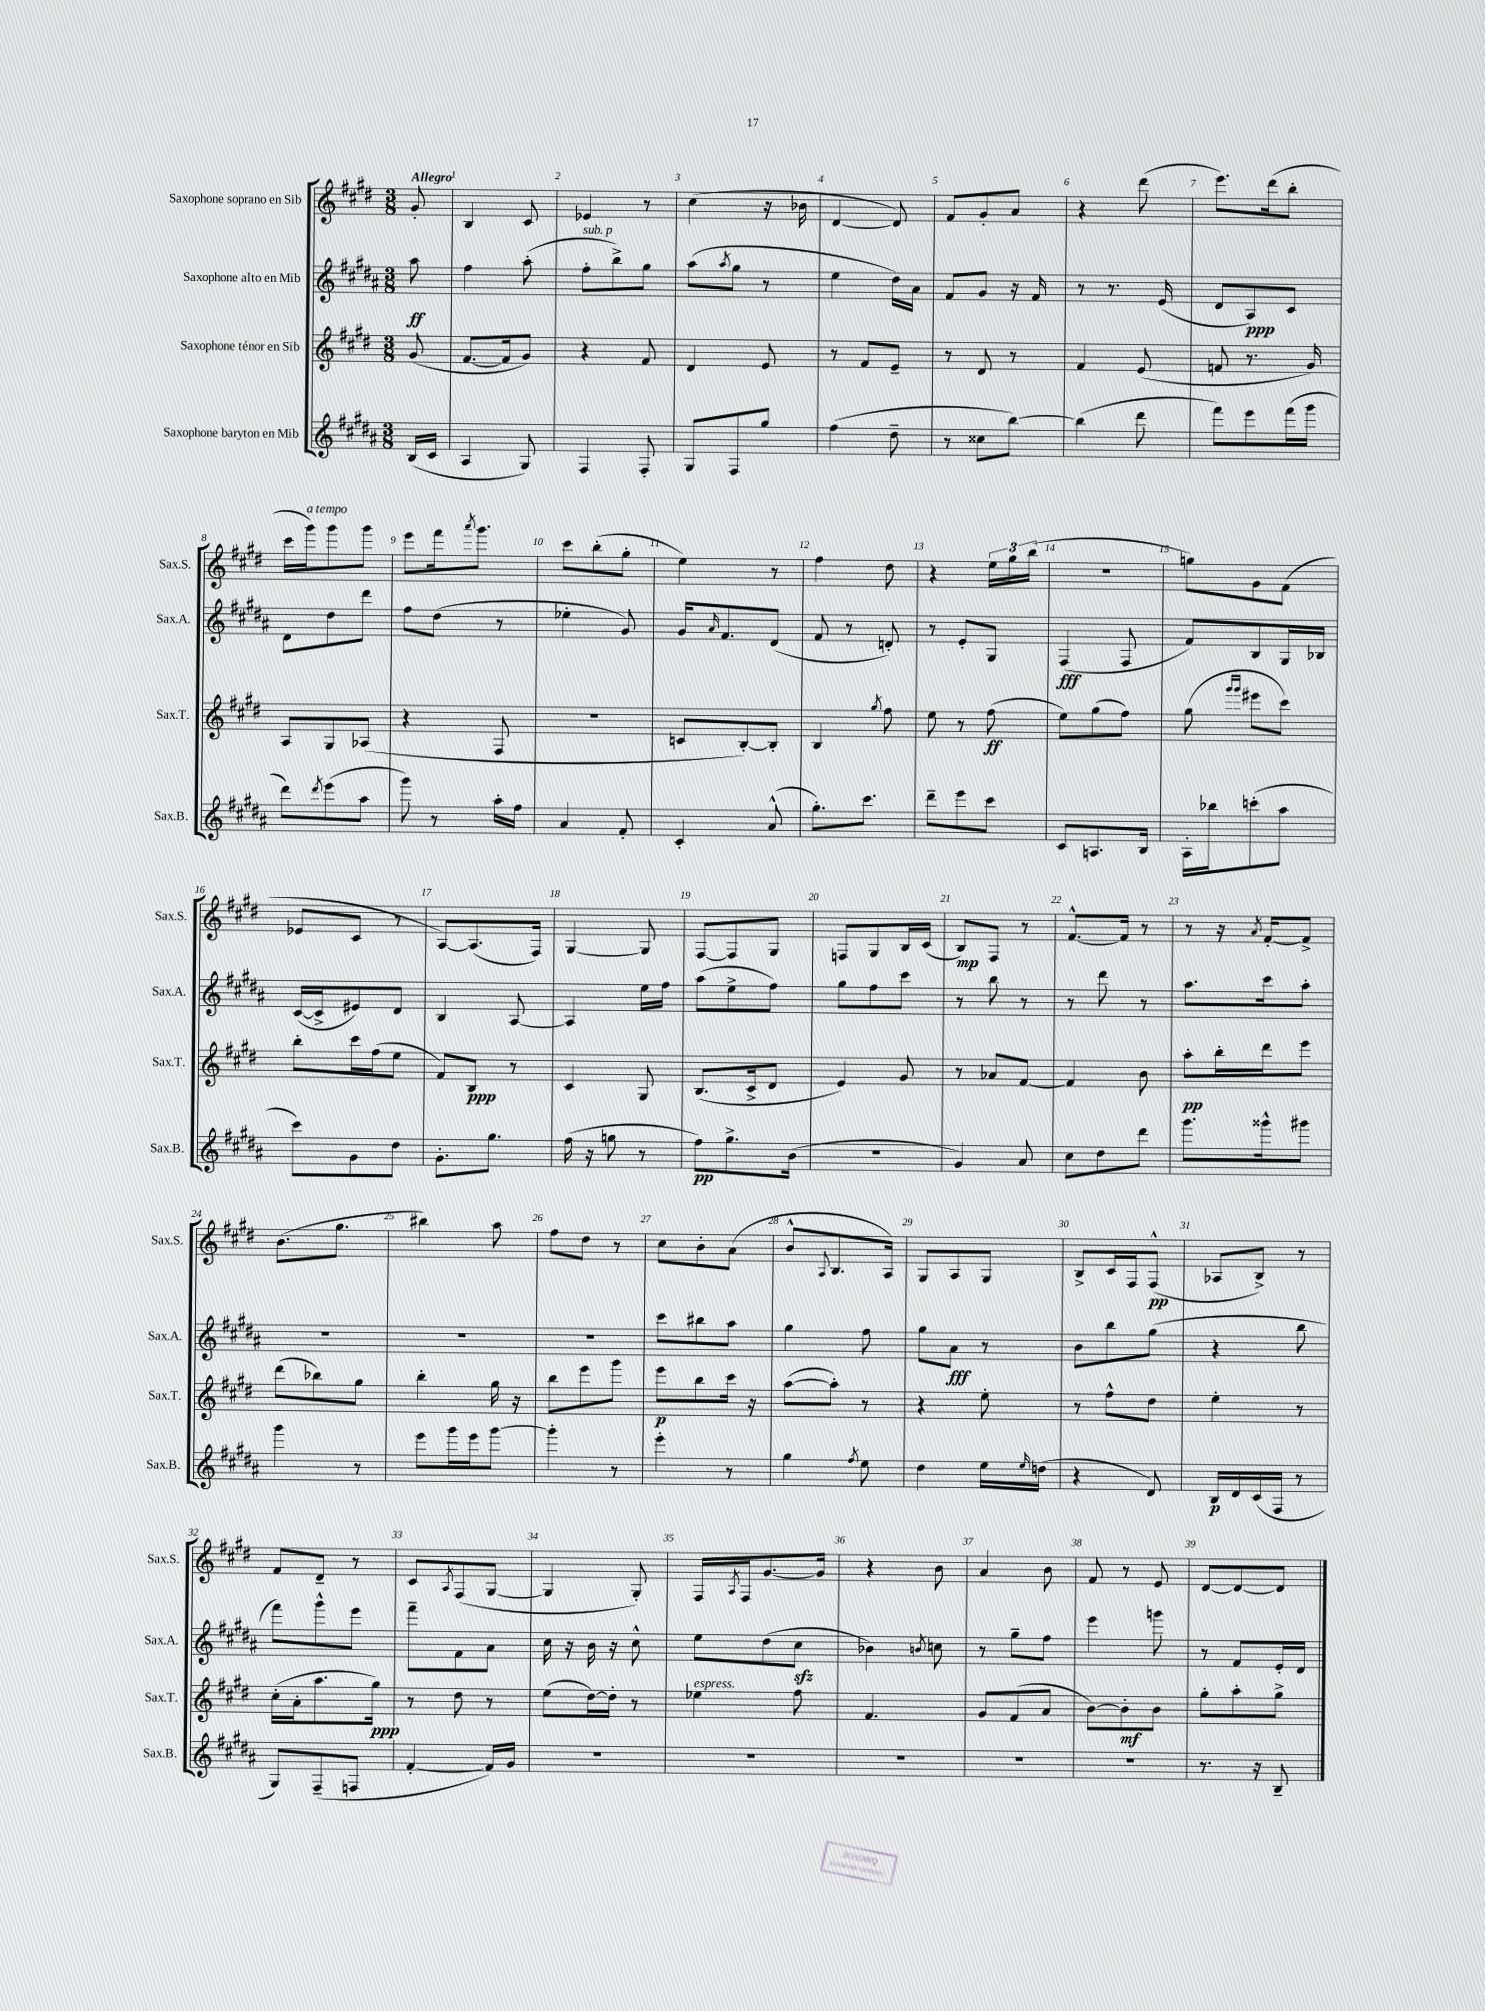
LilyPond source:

<<
\new StaffGroup <<
\new Staff = "s0" \with { instrumentName = "Saxophone soprano en Sib" shortInstrumentName = "Sax.S." } {
    \clef treble \key e \major \numericTimeSignature \time 3/8 \partial 8 \tempo "Allegro"
    gis'8-. |
    b4 cis'8 |
    ees'4 r8 |
    cis''4( r16 bes'16 |
    dis'4~ dis'8) |
    fis'8 gis'8-. a'8 |
    r4 dis'''8( |
    e'''8.) dis'''16( b''8-. |
    cis'''16 gis'''16^\markup { \italic "a tempo" }) gis'''8 gis'''8 |
    e'''8 fis'''16 \acciaccatura { a'''8 } gis'''8. |
    cis'''8 b''8-.( gis''8-. |
    e''4) r8 |
    fis''4 dis''8 |
    r4 \tuplet 3/2 { e''16 gis''16 b''16( } |
    R4. |
    g''8) gis'8 fis'8( |
    ees'8 cis'8 r8 |
    a8~) a8.( fis16) |
    gis4~ gis8 |
    fis8~ fis8 gis8 |
    f8 gis8 b16 cis'16( |
    b8\mp) fis8 r8 |
    fis'8.~-^ fis'16 r8 |
    r8 r16 \acciaccatura { a'8 } fis'16~-. fis'8-> |
    b'8.( gis''8. |
    bis''4) a''8 |
    fis''8 dis''8 r8 |
    cis''8 b'8-. a'8( |
    b'8-^ \appoggiatura { a8 } b8. a16) |
    gis8 a8 gis8 |
    b8-> cis'16 fis16 fis8-^\pp( |
    aes8 b8->) r8 |
    fis'8 dis'8-- r8 |
    cis'8 \acciaccatura { a8 } fis8( gis8~ |
    gis4 gis8-.) |
    fis16 \acciaccatura { a8 } fis16 gis'8.~ gis'16 |
    r4 b'8 |
    a'4 b'8 |
    fis'8 r8 e'8 |
    dis'8~ dis'8~ dis'8 \bar "|." |
}
\new Staff = "s1" \with { instrumentName = "Saxophone alto en Mib" shortInstrumentName = "Sax.A." } {
    \clef treble \key b \major \numericTimeSignature \time 3/8 \partial 8
    ais''8\ff |
    fis''4 ais''8-.( |
    fis''8-.^\markup { \italic "sub. p" } b''8->) gis''8 |
    ais''8( \acciaccatura { ais''8 } gis''8 r8 |
    e''4 dis''16) ais'16 |
    fis'8 gis'8 r16 fis'16 |
    r8 r8. e'16( |
    dis'8 ais8\ppp) cis'8 |
    dis'8 dis''8 dis'''8 |
    fis''8 dis''8( r8 |
    ees''4-. gis'8) |
    gis'16 \grace { ais'16 } fis'8. dis'8( |
    fis'8 r8 d'8-.) |
    r8 e'8-. gis8 |
    fis4\fff( fis8 |
    fis'8) b8 gis16 bes16 |
    cis'16~( cis'16-> eis'8) dis'8 |
    b4 ais8~ |
    ais4 e''16 fis''16 |
    ais''8( e''8-> fis''8) |
    gis''8 fis''8 cis'''8 |
    r8 b''8 r8 |
    r8 dis'''8 r8 |
    ais''8. cis'''16 ais''8-. |
    R4. |
    R4. |
    R4. |
    cis'''8 bis''8 ais''8 |
    gis''4 fis''8 |
    gis''8 ais'8\fff r8 |
    b'8 b''8 gis''8( |
    r4 b''8 |
    fis'''8) gis'''8-^ e'''8 |
    fis'''8-- fis'8 ais'8 |
    cis''16 r16 b'16 r16 cis''8-^ |
    e''8 dis''8( cis''8\sfz |
    bes'4) \acciaccatura { b'8 } c''8 |
    r8 gis''8-- fis''8 |
    e'''4 g'''8 |
    r8 fis'8 e'16-. dis'16 \bar "|." |
}
\new Staff = "s2" \with { instrumentName = "Saxophone ténor en Sib" shortInstrumentName = "Sax.T." } {
    \clef treble \key e \major \numericTimeSignature \time 3/8 \partial 8
    gis'8( |
    fis'8.~ fis'16 gis'8) |
    r4 fis'8 |
    dis'4 e'8 |
    r8 fis'8 e'8-- |
    r8 dis'8 r8 |
    fis'4 e'8( |
    f'8 r8. gis'16) |
    a8 gis8 aes8( |
    r4 fis8 |
    R4. |
    c'8 b8~-.) b8-. |
    b4 \acciaccatura { gis''8 } fis''8 |
    e''8 r8 fis''8\ff( |
    e''8) gis''8( fis''8) |
    gis''8( \grace { gis'''16 gis'''16 } eis'''8 cis'''8) |
    b''8-. cis'''16 fis''16( e''8 |
    fis'8) b8\ppp r8 |
    cis'4 gis8 |
    b8.( cis'16-> dis'8 |
    e'4) gis'8 |
    r8 aes'8 fis'8~ |
    fis'4 b'8 |
    a''8-.\pp b''16-. dis'''16 e'''8 |
    dis'''8( bes''8) gis''8 |
    b''4-. gis''16 r16 |
    b''8 e'''8 gis'''8 |
    e'''8\p b''8 cis'''16 r16 |
    a''8~( a''8-.) r8 |
    r4 e''8-. |
    r8 fis''8-^ dis''8 |
    e''4-. r8 |
    cis''16-.( a'16-. a''8. gis''16\ppp) |
    r8 dis''8 r8 |
    e''8( dis''16~) dis''16-. r8 |
    ees''4^\markup { \italic "espress." } fis''8 |
    fis'4. |
    gis'8 fis'8( a'8 |
    b'8~) b'8-.\mf b'8 |
    gis''8-. a''8-. gis''8-> \bar "|." |
}
\new Staff = "s3" \with { instrumentName = "Saxophone baryton en Mib" shortInstrumentName = "Sax.B." } {
    \clef treble \key b \major \numericTimeSignature \time 3/8 \partial 8
    b16( cis'16 |
    ais4 gis8) |
    fis4 fis8-. |
    gis8 fis8 gis''8 |
    fis''4( dis''8-- |
    r8 cisis''8 b''8~) |
    b''4( dis'''8 |
    fis'''8) e'''8 fis'''16( gis'''16 |
    dis'''8) \acciaccatura { dis'''8 } e'''8( ais''8 |
    gis'''8) r8 ais''16-. fis''16 |
    ais'4 fis'8-. |
    cis'4-. ais'8-^( |
    gis''8.-.) cis'''8. |
    dis'''8-- e'''8 cis'''8 |
    cis'8 a8. b16 |
    ais16-. bes''16 c'''8-.( ais''8 |
    cis'''8) gis'8 dis''8 |
    gis'8.-. gis''8. |
    fis''16( r16 g''8 r8 |
    fis''8\pp) gis''8.-> b'16( |
    R4. |
    gis'4) ais'8 |
    cis''8 dis''8 dis'''8 |
    gis'''8. gisis'''16-^ gis'''8 |
    gis'''4 r8 |
    e'''8 gis'''16 e'''16 gis'''8~ |
    gis'''4-. r8 |
    e'''4-. r8 |
    gis''4 \acciaccatura { fis''8 } e''8 |
    dis''4 e''16 \grace { e''16 } d''16( |
    r4 dis'8) |
    b16\p dis'16 cis'16( fis16 r8 |
    gis8) fis8--( f8 |
    fis'4~-. fis'16) gis'16 |
    R4. |
    R4. |
    R4. |
    R4. |
    R4. |
    r8. r16 b8-- \bar "|." |
}
>>
>>
\layout { \context { \Score \override BarNumber.break-visibility = ##(#f #t #t) barNumberVisibility = #all-bar-numbers-visible } }
